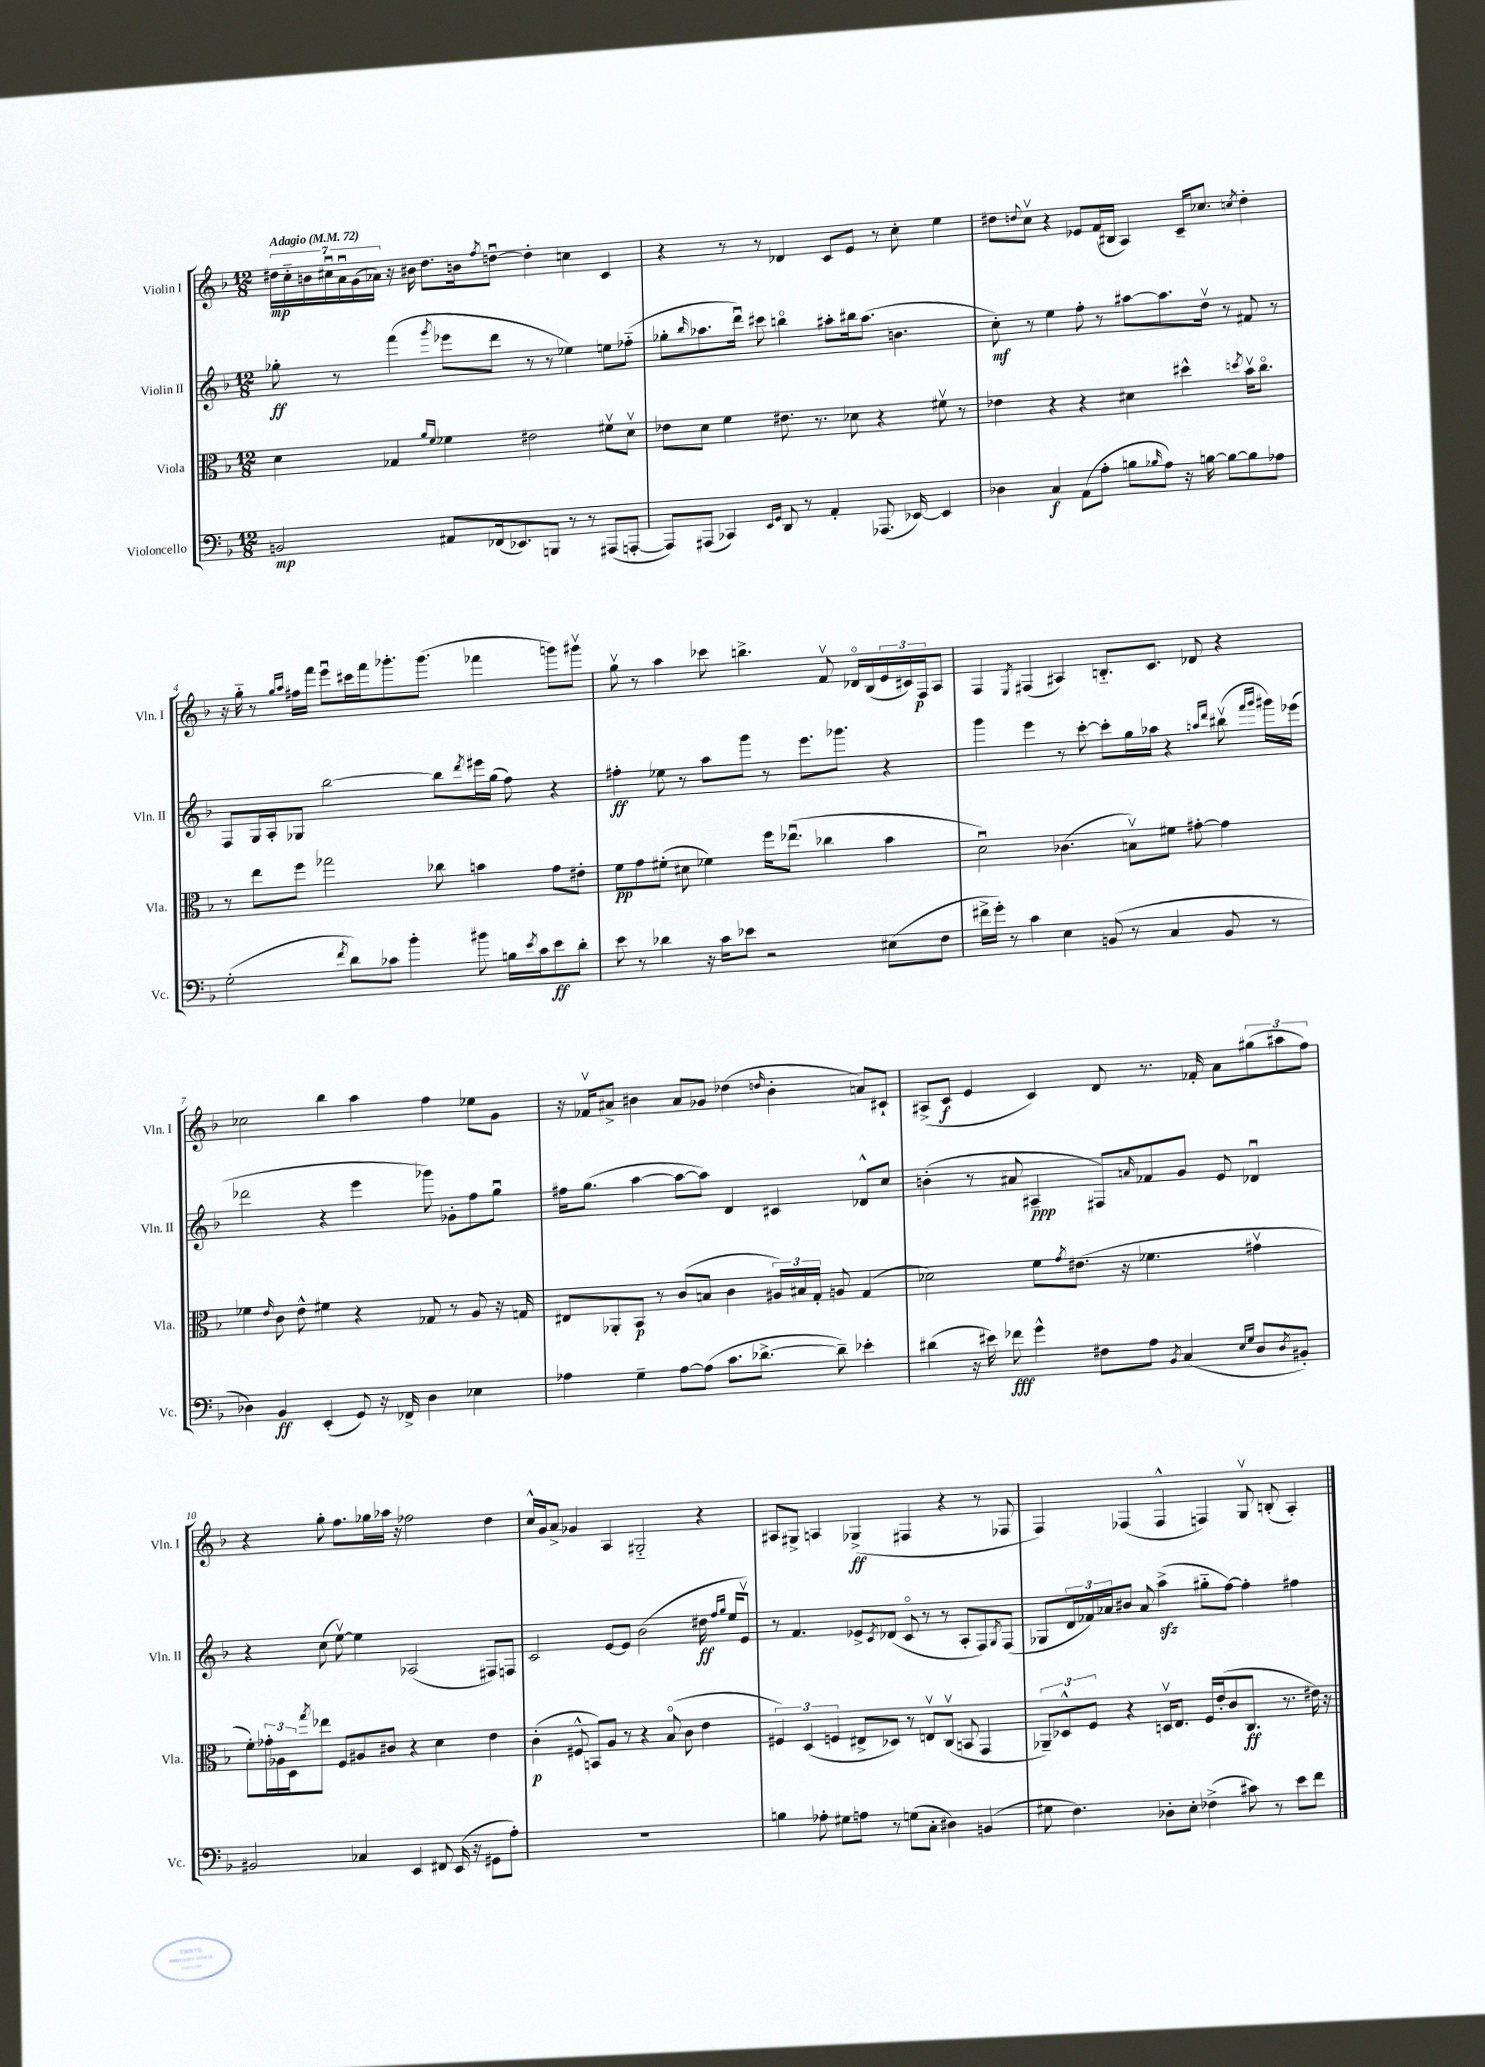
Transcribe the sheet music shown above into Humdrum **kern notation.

**kern	**kern	**kern	**kern
*staff4	*staff3	*staff2	*staff1
*clefF4	*clefC3	*clefG2	*clefG2
*k[b-]	*k[b-]	*k[b-]	*k[b-]
*M12/8	*M12/8	*M12/8	*M12/8
*MM72	*MM72	*MM72	*MM72
2BB	4d	8gg-'	28dd#
.	.	.	28cc'~
.	.	.	28b
.	.	.	28cc#u
.	.	8r	.
.	.	.	28au
.	.	.	(28g
.	.	.	28a-)
.	4G-	(4fff	16r
.	.	.	16b#
.	.	.	8.dd#
.	16qqa	.	.
.	16qqf	8qggg	.
8AA#	4f-	8eee-	.
.	.	.	16b
.	.	.	8qff
(16FF-	.	8ddd	[8ddu
8.EE-)	.	.	.
.	2e#	8r	4dd']
8BBB	.	8r	.
8r	.	4ee-)	4cc
8r	.	.	.
(8AAA#	8f#v	8ee	4c
[8AAA'	8dv	(8ff-'~	.
=	=	=	=
8AAA])	8e-	8gg-'	4r
.	.	16qqbb-	.
(8AAA#	8d	8.aa-	.
4CC-)	4f	.	8r
.	.	16dddu)	.
.	.	8ccc#	8r
16qqEE	.	.	.
16qqGG	.	.	.
8DD	8.e#	4bbo	4d-
8r	.	.	.
.	8.r	.	.
4AA'	.	8aa#'	8c
.	8d-	16bb#	8e
.	.	(8.aa#	.
(8.AAA-	4r	.	8r
.	.	4.b	8cc'
[16EE-)	.	.	.
4EE-]	8f#v	.	4ee
.	8r	.	.
=	=	=	=
4D-	4e-	8cc')	8dd#
.	.	.	8qqdd
.	.	8r	8ccv
4C	4r	4ee	4r
(8AA	4r	8ff'	8e-
8A'	.	8r	(16f
.	.	.	16B#
8B	4d#	[8aa#	4A)
16qqB-	.	.	.
8A)	.	8.aa#]	.
16r	4dd#^^	.	16c~
[16B	.	16ddv	8.cc-
8B_	.	8r	.
.	8qdd	.	8qcc
8B]	16b-v	8f#	4dd'
.	8.cco	.	.
8A-	.	8r	.
=	=	=	=
(2G'	8r	8F	16r
.	.	.	16gg'~
.	8ee	16G	8r
.	.	16A'	.
.	.	.	16qqgg
.	.	.	16qqaa
.	8ff	8G-	16ff#
.	.	.	16fff
.	2gg-	[2bb-	8eeeu
8qf	.	.	.
8d)	.	.	16ccc#
.	.	.	16fff
8c-	.	.	8.ggg-'
4b-'	.	.	.
.	.	.	(8.ggg-
.	8cc-	8bb-]	.
.	.	8qddd	.
8b#	4b	16eee#	4fff-
.	.	(16gg	.
16B	.	8ff)	.
8qe	.	.	.
16c-	.	.	.
8e	8g	4r	8ggg)
8d'	8e#'	.	8ggg#v
=	=	=	=
8e	8f	4ff#'	8ggv
8r	8g	.	8r
4d-	(8f#'	8ee-	4aa
.	8d#	8r	.
16r	4f-)	8aa	8ccc-
16c	.	.	.
8e-	.	8ggg	4.bb^
2r	16ff	8r	.
.	(8.ee-u	.	.
.	.	8.eee	.
.	4cc-	.	8fv
.	.	8.ggg-	.
.	.	.	16d-o
.	.	.	(16B-
(8E#	4b-	4r	24e
.	.	.	24c#)
.	.	.	24F
8F	.	.	8A
=	=	=	=
16f#^	2du)	4ggg	4F
16g')	.	.	.
8r	.	.	.
.	.	.	8qE
4c	.	4eee	(4F#
4E	(4.c-	8r	4A#)
.	.	[8ccc'	.
(8BB	.	8ccc']	8.B'~
8r	8Bv)	16gg	.
.	.	16aa-	8.c
4C	8f#	4r	.
.	[8g#'	.	8d-
.	.	16qqaa	.
.	.	16qqddd	.
8BB	4g#]	(8bb#v	4r
.	.	16qqfff	.
.	.	16qqggg	.
8r	.	16ggg#)	.
.	.	(16eee-	.
=	=	=	=
4D-)	4f-	2ddd-	2cc-
.	16qqe	.	.
4BB-	8c	.	.
.	8e^^	.	.
(4EE'	4f#	4r	4bb-
8GG)	4r	4eee	4aa
16r	.	.	.
16FF-^	.	.	.
4D-	8G-	8ggg-)	4ff
.	8r	8g-'	.
4E-	8A	8ff	8ee-
.	16r	8ggu	8g
.	16G	.	.
=	=	=	=
4A-	8E#	16ff#	16r
.	.	(8.gg	16f-v
.	8AA-'	.	8a#^
4G~	8BB-	[4aa	4b#
.	8r	.	.
[8A-	(8c	8aa_	8a#
(8A-]	8B	8aa])	8g-
8.c	4c	4d	(4dd-
[8.d-^	.	.	.
.	.	.	16qqdd
.	24A#)	4c#	4b#'
.	24B#	.	.
.	24G'	.	.
8d-~])	8A	.	.
4e-'	(4G	8d-^^	8a)
.	.	8cc	8c#`
=	=	=	=
(4d#	2d-)	(4b'	(8A#^
.	.	.	8c
16r	.	8r	4e
16e#)	.	.	.
8f-	.	8a#	.
4g^^	8f	4A#~	4c)
.	8qg	.	.
.	(8.e#	.	.
8F#	.	8F#)	8d
.	16r	.	.
.	.	16qqa	.
8A	4.f-	8f-	8.r
8qBB-	.	.	.
(4C	.	8g	.
.	.	.	16f-'
.	.	8e	8a
16qqE	.	.	.
16qqG	.	.	.
8D	4g#v	4d-u	(12gg#
.	.	.	12aa#
8qD	.	.	.
8BB#')	.	.	.
.	.	.	12ff)
=	=	=	=
2BB#	8f')	4r	4r
.	24g-'	.	.
.	24A-	.	.
.	24D	.	.
.	8qgg	.	.
.	8ee-	(8cc	8gg'
.	8F	[8eev)	8.ff
4C-	8A#	4ee]	.
.	.	.	16gg-
.	8c#	.	16aa-
.	.	.	16r
4EE	4r	(2A-	2ff-
8FF#	4d	.	.
(16EE	.	.	.
16r	.	.	.
8GG#	4e	8F#)	4dd
8A')	.	8F	.
=	=	=	=
1.r	(4c'	2c	16cc^^
.	.	.	16g
.	.	.	8a^
.	8F#^^	.	4g-
.	8BB)	.	.
.	8A	[8e	4A
.	8r	8e]	.
.	4r	(2b-	2G#'~
.	(8B-o	.	.
.	8c	.	.
.	4e	16dd#	4r
.	.	16qqff	.
.	.	16qqgg	.
.	.	16ee	.
.	.	8ev)	.
=	=	=	=
4B	6F#)	8r	8A#
.	.	4.f	8G#^
.	(6D	.	.
8A-'	.	.	4A
.	6F	.	.
8G#	.	.	.
8A	8E#^	8e-^	(4G-^
.	.	8qc	.
8r	8D-)	(8d-	.
(8G	8r	8co	4F#
8C'	8Ev	8r	.
4D#)	(8Cv	8r	4r
.	8BB	8A'	.
(4BB	4GG	8F)	8r
.	.	8qG	.
.	.	(8F	8F-
=	=	=	=
8G#	12AA-~)	8G-	4F)
.	12D-^^	.	.
4.F)	.	24d	.
.	12F	24f-)	.
.	.	24a-	.
.	4r	8b#	(4F-
.	.	8a-	.
8D-'	16Dv	(4aa^	4F-^^
.	8.E	.	.
8E'	.	.	.
(4F-^	16F	8gg#'~	4F)
.	(16e'	.	.
.	8c	[8ff)	.
8c#)	8.C	4ff']	8Gv
8r	.	.	(8B'
.	8.r	.	.
8e	.	4ff#	4A')
8f	16e#)	.	.
.	16r	.	.
==	==	==	==
*-	*-	*-	*-
